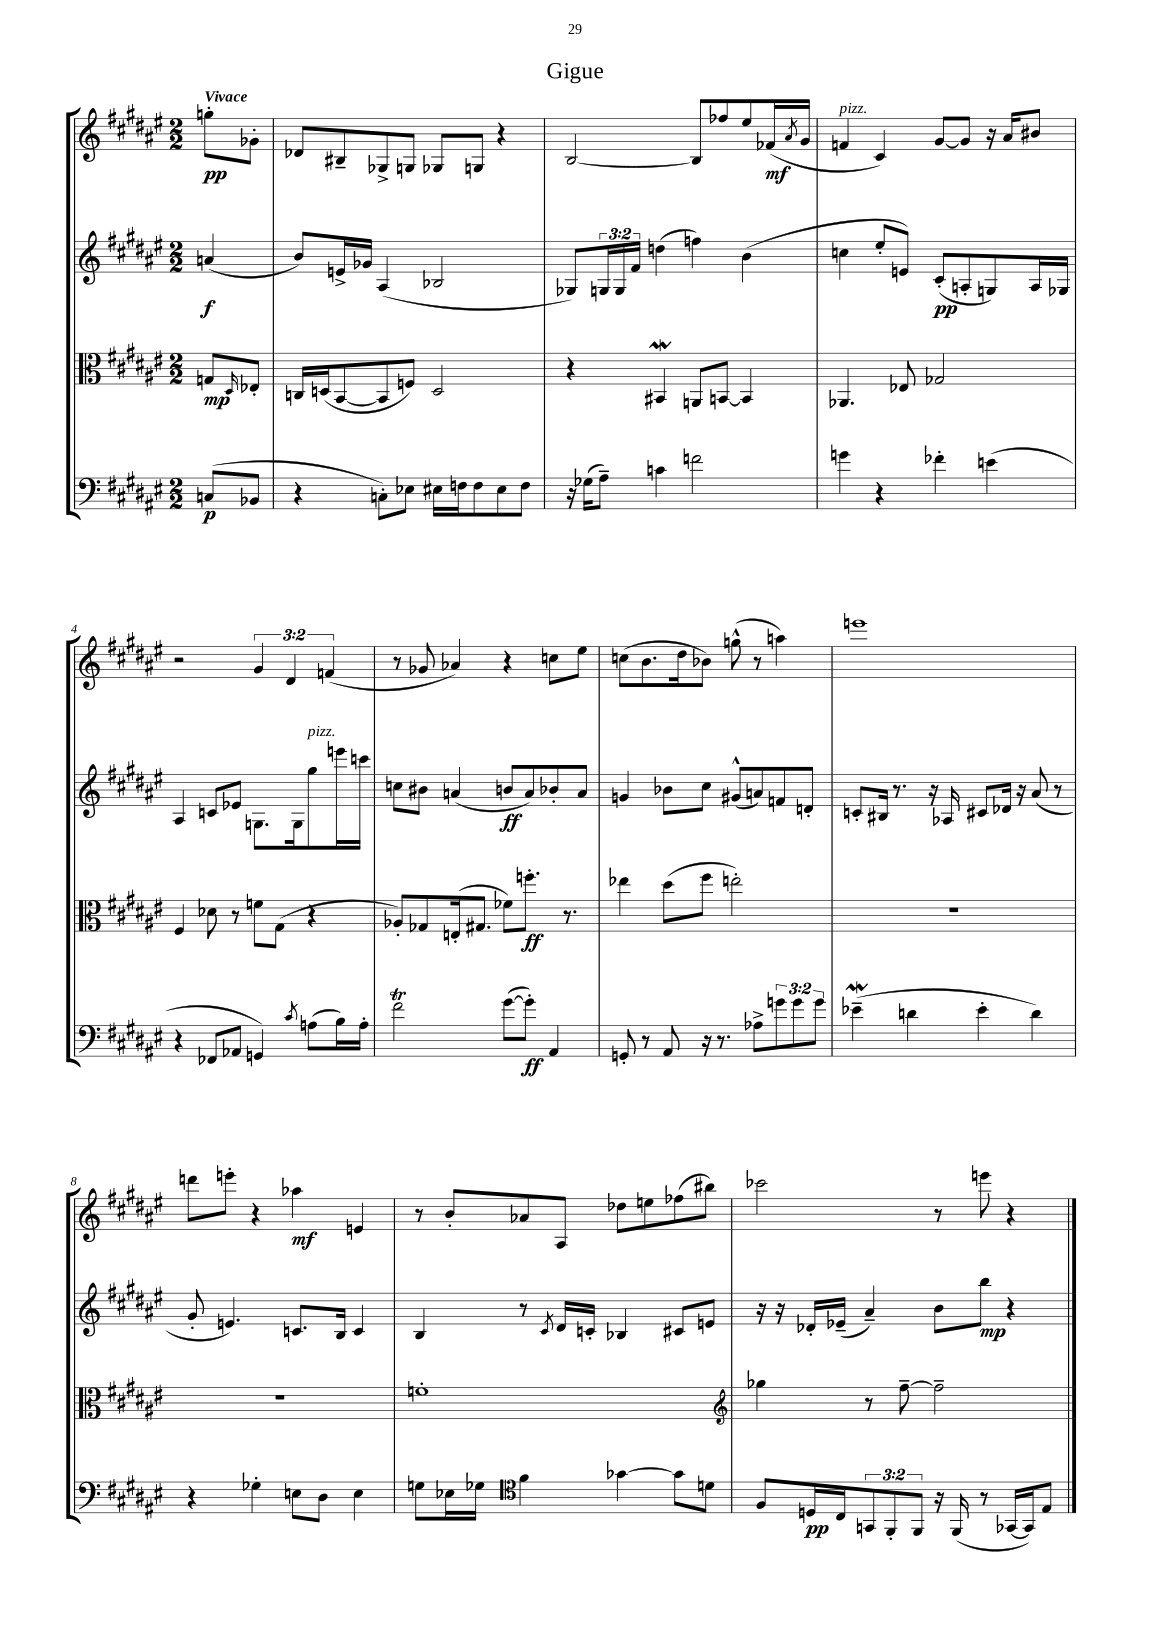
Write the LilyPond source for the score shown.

\header { title = "Gigue" }
<<
\new StaffGroup <<
\new Staff = "s0" {
    \clef treble \key fis \major \numericTimeSignature \time 2/2 \override Staff.TupletNumber.text = #tuplet-number::calc-fraction-text \partial 4 \tempo "Vivace"
    g''8-.\pp ges'8-. |
    des'8 bis8-- ges8-> g8 ges8 g8 r4 |
    b2~ b8 fes''8 eis''8 fes'16\mf( \acciaccatura { ais'8 } gis'16 |
    f'4^\markup { \italic "pizz." } cis'4) gis'8~ gis'8 r16 ais'16 bis'8 |
    r2 \tuplet 3/2 { gis'4 dis'4 f'4( } |
    r8 ges'8 aes'4) r4 c''8 eis''8 |
    c''8( b'8. dis''16 bes'8) g''8-^( r8 a''4) |
    e'''1 |
    d'''8 e'''8-. r4 aes''4\mf e'4 |
    r8 b'8-. aes'8 ais8 des''8 e''8 fes''8( bis''8) |
    ces'''2 r8 e'''8 r4 \bar "|." |
}
\new Staff = "s1" {
    \clef treble \key fis \major \numericTimeSignature \time 2/2 \override Staff.TupletNumber.text = #tuplet-number::calc-fraction-text \partial 4
    a'4\f( |
    b'8) e'16-> ges'16 ais4( bes2 |
    ges8) \tuplet 3/2 { g16 g16 fis'16 } d''4( f''4) b'4( |
    c''4 eis''8-. e'8) cis'8-.\pp( a8-. g8) a16 ges16 |
    ais4 c'8 ees'8 g8. g16 gis''8^\markup { \italic "pizz." } e'''16 c'''16 |
    c''8 bis'8 a'4( b'8\ff a'8) bes'8-. a'8 |
    g'4 bes'8 cis''8 gis'8-^( a'8) f'8 d'8-. |
    c'8-. bis16 r8. r16 aes16 cis'8 des'16 r16 ais'8( r8 |
    gis'8-. e'4.) c'8. b16 c'4 |
    b4 r8 \acciaccatura { cis'8 } dis'16 c'16-. bes4 cis'8 e'8 |
    r16 r16 des'16-. ees'16--( ais'4--) b'8 b''8\mp r4 \bar "|." |
}
\new Staff = "s2" {
    \clef alto \key fis \major \numericTimeSignature \time 2/2 \partial 4
    g8\mp \grace { dis16 } ees8-. |
    c16 d16( b,8~ b,8 f8) d2 |
    r4 bis,4\mordent a,8 b,8~ b,4 |
    aes,4. ees8 ges2 |
    fis4 des'8 r8 f'8 gis8( r4 |
    aes8-.) ges8 e16-.( gis8. fes'8) f''8.-.\ff r8. |
    ees''4 dis''8( fis''8 e''2-.) |
    R1 |
    R1 |
    f'1-. |
    \clef treble ges''4 r8 fis''8~-- fis''2-- \bar "|." |
}
\new Staff = "s3" {
    \clef bass \key fis \major \numericTimeSignature \time 2/2 \override Staff.TupletNumber.text = #tuplet-number::calc-fraction-text \partial 4
    c8\p( bes,8 |
    r4 c8-.) ees8 eis16 f16 f8 eis8 f8 |
    r16 ges16( ais8--) c'4 f'2 |
    g'4 r4 fes'4-. e'4( |
    r4 fes,8 aes,8 g,4) \acciaccatura { cis'8 } a8( b16) a16-. |
    fis'2\trill gis'8~( gis'8-.\ff) ais,4 |
    g,8-. r8 ais,8 r16 r8. aes8-> \tuplet 3/2 { g'8 g'8 g'8 } |
    ees'4--\mordent( d'4 ees'4-. d'4) |
    r4 ges4-. e8 dis8 e4 |
    g8 ees16 ges16 \clef tenor fis'4 ges'4~ ges'8 d'8 |
    fis8 d16\pp cis16 \tuplet 3/2 { g,8 fis,8-. fis,8 } r16 fis,16( r8 ges,16~ ges,16) eis8 \bar "|." |
}
>>
>>
